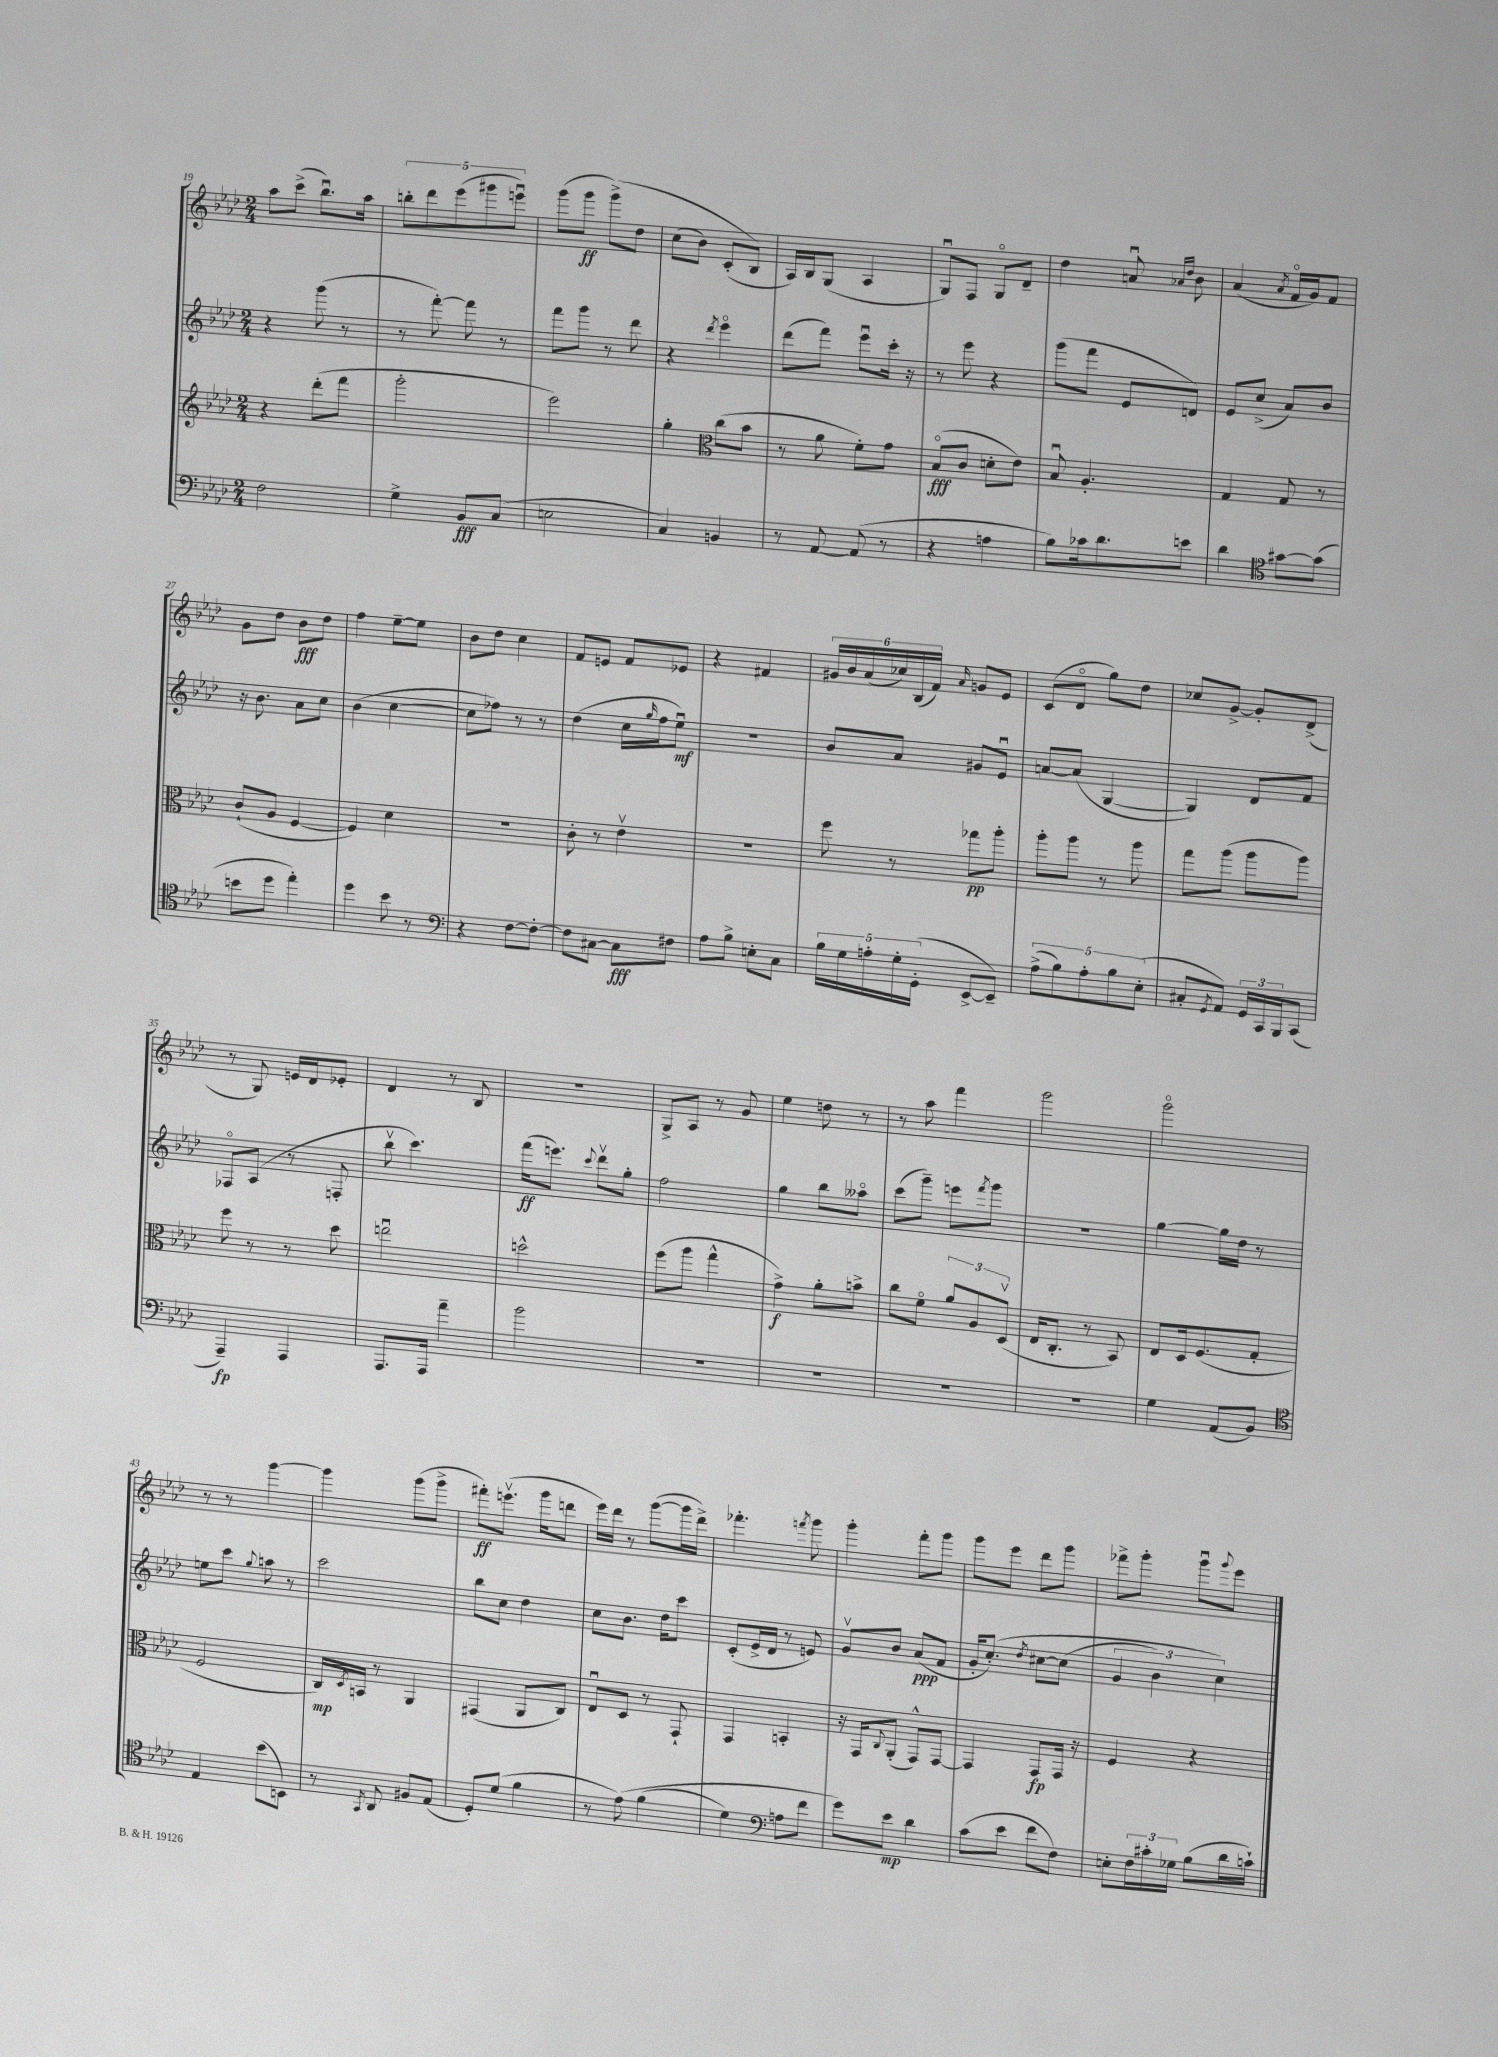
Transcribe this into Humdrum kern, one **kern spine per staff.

**kern	**dynam	**kern	**dynam	**kern	**dynam	**kern	**dynam
*part4	*part4	*part3	*part3	*part2	*part2	*part1	*part1
*staff4	*staff4	*staff3	*staff3	*staff2	*staff2	*staff1	*staff1
*clefF4	*	*clefG2	*	*clefG2	*	*clefG2	*
*k[b-e-a-d-]	*	*k[b-e-a-d-]	*	*k[b-e-a-d-]	*	*k[b-e-a-d-]	*
*M2/4	*	*M2/4	*	*M2/4	*	*M2/4	*
=19	=19	=19	=19	=19	=19	=19	=19
2F\	.	4r	.	4r	.	8aa-\L	.
.	.	.	.	.	.	(8ccc^\J	.
.	.	(8ddd-'\L	.	(8ggg\	.	8.bb-u\L)	.
.	.	8fff\J	.	8r	.	.	.
.	.	.	.	.	.	16aa-\Jk	.
=20	=20	=20	=20	=20	=20	=20	=20
4G^\	.	2ggg'\	.	8r	.	10bbn'\L	.
.	.	.	.	.	.	10ddd-\	.
.	.	.	.	[8fff'\)	.	.	.
.	.	.	.	.	.	(10eee-\	.
8BB-/L	fff	.	.	8fff\]	.	.	.
.	.	.	.	.	.	10ggg#X\	.
(8C/J	.	.	.	8r	.	.	.
.	.	.	.	.	.	10eeenu\J)	.
=21	=21	=21	=21	=21	=21	=21	=21
2En\	.	2eee-\)	.	8fff\L	.	(8ggg\L	.
.	.	.	.	8ggg\J	.	8ggg\J	ff
.	.	.	.	8r	.	(8ggg^\L)	.
.	.	.	.	8ddd-\	.	8dd-\J	.
=22	=22	=22	=22	=22	=22	=22	=22
4C/)	.	4gg'\	.	4r	.	(8cc\L	.
.	.	.	.	.	.	8b-\J)	.
*	*	*clefC3	*	*	*	*	*
.	.	.	.	8qddd-/	.	.	.
4BBn/	.	(8cc\L	.	4eee-\	.	(8c'/L	.
.	.	8b-\J	.	.	.	8B-/J)	.
=23	=23	=23	=23	=23	=23	=23	=23
8r	.	8r	.	(8ddd-\L	.	16A-/LL)	.
.	.	.	.	.	.	16B-/J	.
[8AA-/	.	8a-\	.	8fff\J)	.	(8G/J	.
(8AA-/]	.	8f'\L)	.	8eee-u\L	.	4A-/	.
8r	.	8g\J	.	16ccc'\Jk	.	.	.
.	.	.	.	16r	.	.	.
=24	=24	=24	=24	=24	=24	=24	=24
4r	.	(8B-/L	fff	8r	.	8Gu/L)	.
.	.	8c/J	.	8eee-\	.	8F/J	.
4An\	.	8dn'\L	.	4r	.	8G/L	.
.	.	8e-\J)	.	.	.	8d-~/J	.
=25	=25	=25	=25	=25	=25	=25	=25
8B-\L)	.	8B-u/	.	(8ggg\L	.	4dd-\	.
16c-X\k	.	4.A-'/	.	8fff\J	.	.	.
8.d-\	.	.	.	.	.	.	.
.	.	.	.	8e-/L	.	8anu/	.
.	.	.	.	.	.	16qqa-X/LL	.
.	.	.	.	.	.	16qqdd-/JJ	.
8en\J	.	.	.	8dn/J)	.	8b-\	.
=26	=26	=26	=26	=26	=26	=26	=26
4d-\	.	4G/	.	8e-/L	.	(4a-/	.
.	.	.	.	(8cc^/J	.	.	.
*clefC4	*	*	*	*	*	*	*
.	.	.	.	.	.	8qa-/	.
[8g#X\L	.	8G/	.	8a-/L)	.	16f/LL	.
.	.	.	.	.	.	16g/J)	.
(8g#\J]	.	8r	.	8b-/J	.	8f/J	.
!!LO:LB:g=z
=27	=27	=27	=27	=27	=27	=27	=27
8bn\L	.	(8c`/L	.	16r	.	8g\L	.
.	.	.	.	8.b-\	.	.	.
8dd-\J	.	8A-/J	.	.	.	8dd-\J	.
4ee-'\)	.	[4F/	.	8a-\L	.	8b-\L	fff
.	.	.	.	8cc\J	.	8dd-\J	.
=28	=28	=28	=28	=28	=28	=28	=28
4dd-\	.	4F/])	.	(4b-\	.	4ff\	.
8b-\	.	4d-\	.	[4cc\	.	[8ee-~\L	.
8r	.	.	.	.	.	8ee-\J]	.
=29	=29	=29	=29	=29	=29	=29	=29
*clefF4	*	*	*	*	*	*	*
4r	.	2r	.	8cc\L]	.	8b-\L	.
.	.	.	.	8ff-X\J)	.	8dd-\J	.
[8F\L	.	.	.	8r	.	4cc\	.
8F'\J_	.	.	.	8r	.	.	.
=30	=30	=30	=30	=30	=30	=30	=30
8F\L]	.	8c'\	.	(4dd-\	.	8f/L	.
[8C#X\J	.	8r	.	.	.	8en/J	.
8C#\L]	fff	4e-v\	.	16cc\LL	.	8f/L	.
.	.	.	.	16qqgg/	.	.	.
.	.	.	.	16ff\J	.	.	.
8F#X\J	.	.	.	8ee-u\J)	mf	8e-X/J	.
=31	=31	=31	=31	=31	=31	=31	=31
8A-\L	.	2r	.	2r	.	4r	.
8B-^\J	.	.	.	.	.	.	.
8En'\L	.	.	.	.	.	4f#X/	.
8C\J	.	.	.	.	.	.	.
=32	=32	=32	=32	=32	=32	=32	=32
20B-\LL	.	8ff\	.	8b-/L	.	24g#X/LL	.
.	.	.	.	.	.	24b-/	.
20G\	.	.	.	.	.	.	.
.	.	.	.	.	.	(24a-/	.
20An'\	.	.	.	.	.	.	.
.	.	8r	.	8a-/J	.	24cc-X/)	.
20G'\	.	.	.	.	.	.	.
.	.	.	.	.	.	(24B-/	.
(20GG'\JJ	.	.	.	.	.	.	.
.	.	.	.	.	.	24f/JJ)	.
.	.	.	.	.	.	16qqa-/	.
[8EE-^/L	.	8gg-X\L	pp	8g#X/L	.	8gn/L	.
8EE-~/J])	.	8aa-'\J	.	8e-u/J	.	8e-/J	.
=33	=33	=33	=33	=33	=33	=33	=33
(10A-^\L	.	8aa-'\L	.	[8an/L	.	(8c/L	.
10B-\)	.	.	.	.	.	.	.
.	.	8aa-\J	.	(8a/J]	.	8d-/J	.
10A-'\	.	.	.	.	.	.	.
.	.	8r	.	[4G/	.	8gg\L)	.
10B-\	.	.	.	.	.	.	.
.	.	8aa-\	.	.	.	8dd-\J	.
(10E-'\J	.	.	.	.	.	.	.
=34	=34	=34	=34	=34	=34	=34	=34
8C#X'/L	.	8gg\L	.	4G/])	.	8cc-X/L	.
8qGG/	.	.	.	.	.	.	.
8AA-/J)	.	(8aa-\J	.	.	.	[8g^/J	.
24GG/LL	.	8aa-\L	.	8d-/L	.	8g'/L]	.
24CC/	.	.	.	.	.	.	.
24BBB-/J	.	.	.	.	.	.	.
(8CC/J	.	8aa-\J)	.	8f/J	.	(8d-^/J	.
!!LO:LB:g=z
=35	=35	=35	=35	=35	=35	=35	=35
4AAA-~/)	fp	8ff\	.	8F-X/L	.	8r	.
.	.	8r	.	(8A-/J	.	8G/)	.
4AAA-/	.	8r	.	8r	.	16en/LL	.
.	.	.	.	.	.	16d-/J	.
.	.	8dd-\	.	8Fn'/	.	8e-X'/J	.
=36	=36	=36	=36	=36	=36	=36	=36
8.AAA-/L	.	2eenu\	.	8bb-v\	.	4d-/	.
.	.	.	.	4.ccc\)	.	.	.
16AAA-/Jk	.	.	.	.	.	.	.
4a-~\	.	.	.	.	.	8r	.
.	.	.	.	.	.	8B-/	.
=37	=37	=37	=37	=37	=37	=37	=37
2b-\	.	2ddn^^\	.	(16fff\KL	ff	2r	.
.	.	.	.	8.eeen\J)	.	.	.
.	.	.	.	8qqccc/	.	.	.
.	.	.	.	8ddd-v\L	.	.	.
.	.	.	.	8gg'\J	.	.	.
=38	=38	=38	=38	=38	=38	=38	=38
2r	.	(8ff\L	.	2ff\	.	8G^/L	.
.	.	8aa-\J	.	.	.	8A-/J	.
.	.	4gg^^\	.	.	.	8r	.
.	.	.	.	.	.	8g/	.
=39	=39	=39	=39	=39	=39	=39	=39
2r	.	4g^\)	f	4gg\	.	4ee-\	.
.	.	8a-'\L	.	8bb-\L	.	8ddn\	.
.	.	8bn^\J	.	8aa--X\J	.	8r	.
=40	=40	=40	=40	=40	=40	=40	=40
2r	.	8cc\L	.	(8ccc\L	.	8r	.
.	.	8f\J	.	8ggg~\J)	.	8aa-\	.
.	.	12a-/L	.	8eeen\L	.	4fff\	.
.	.	12A-/	.	.	.	.	.
.	.	.	.	8qfff/	.	.	.
.	.	.	.	8ggg\J	.	.	.
.	.	(12D-v/J	.	.	.	.	.
=41	=41	=41	=41	=41	=41	=41	=41
2r	.	16E-/KL	.	2r	.	2ggg\	.
.	.	8.C'/J	.	.	.	.	.
.	.	8r	.	.	.	.	.
.	.	8BB-/)	.	.	.	.	.
=42	=42	=42	=42	=42	=42	=42	=42
4G\	.	8E-/L	.	[4gg\	.	2ggg\	.
.	.	16D-/k	.	.	.	.	.
.	.	(8.F/	.	.	.	.	.
(8AA-/L	.	.	.	16gg\LL]	.	.	.
.	.	.	.	16dd-\JJ	.	.	.
8BB-/J)	.	8G'/J	.	8r	.	.	.
!!LO:LB:g=z
=43	=43	=43	=43	=43	=43	=43	=43
*clefC4	*	*	*	*	*	*	*
4E-/	.	2F/	.	8een\L	.	8r	.
.	.	.	.	8ccc\J	.	8r	.
.	.	.	.	8qqgg/	.	.	.
(8b-\L	.	.	.	8aan\	.	[4ggg\	.
8BBn\J)	.	.	.	8r	.	.	.
=44	=44	=44	=44	=44	=44	=44	=44
8r	.	16C/LL)	mp	2ccc\	.	4ggg\]	.
.	.	8qD-/	.	.	.	.	.
.	.	16BBn/JJ	.	.	.	.	.
8qGG/	.	.	.	.	.	.	.
8AA-/	.	8r	.	.	.	.	.
8F#X/L	.	4AA-/	.	.	.	(8ggg\L	.
(8E-/J	.	.	.	.	.	8ggg^\J	.
=45	=45	=45	=45	=45	=45	=45	=45
8D-'/L)	.	(4GG#X/	.	8bb-\L	.	8fff#X'\L)	ff
(8d-/J	.	.	.	8cc\J	.	(8.eeenv\J	.
4f\	.	8AA-/L	.	4dd-\	.	.	.
.	.	.	.	.	.	16ggg\KL	.
.	.	8C/J)	.	.	.	8dddn\J	.
=46	=46	=46	=46	=46	=46	=46	=46
8r	.	8E-u/L	.	8cc\L	.	16eee-\LL)	.
.	.	.	.	.	.	16ddd-\JJ	.
(8e-\)	.	8D-/J	.	8.b-\J	.	8r	.
(4f\	.	8r	.	.	.	([8ggg\L	.
.	.	.	.	16dd-\KL	.	.	.
.	.	8GG`/	.	8ccc\J	.	16ggg\L]	.
.	.	.	.	.	.	16ddd-^\JJ)	.
=47	=47	=47	=47	=47	=47	=47	=47
4d-\)	.	4GG/	.	(8c'/L	.	4.fff-X'\	.
.	.	.	.	16e-^/L	.	.	.
.	.	.	.	16d-/JJ	.	.	.
*clefF4	*	*	*	*	*	*	*
8An\L	.	4BBn'/	.	8r	.	.	.
.	.	.	.	.	.	8qfffn/	.
8f\J	.	.	.	8en/)	.	8ggg\	.
=48	=48	=48	=48	=48	=48	=48	=48
8g\L)	.	16r	.	8gv/L	.	4ggg'\	.
.	.	16GG/KL	.	.	.	.	.
.	.	8qqC/	.	.	.	.	.
8e-\J	mp	(8AA-'/J	.	8b-/J	.	.	.
4d-\	.	8GG^^/L)	.	(8a-/L	ppp	8fff'\L	.
.	.	[8GG/J	.	8f/J	.	8ggg\J	.
=49	=49	=49	=49	=49	=49	=49	=49
(8c\L	.	4GG/]	.	16g'/KL	.	8ggg\L	.
.	.	.	.	(8.cc'/J)	.	.	.
8e-\J	.	.	.	.	.	8eee-\J	.
.	.	.	.	8qdd-/	.	.	.
8f\L	.	8GG/L	fp	[8cc#X\L	.	8ddd-\L	.
8F\J)	.	16GG/Jk	.	(8cc#\J]	.	8ggg\J	.
.	.	16r	.	.	.	.	.
=50	=50	=50	=50	=50	=50	=50	=50
8En'\L	.	4F/	.	6g/	.	8fff-X^\L	.
24F\L	.	.	.	.	.	8ggg'\J	.
24c#X'\	.	.	.	6b-\)	.	.	.
24G-X\JJ	.	.	.	.	.	.	.
(8B-\L	.	4r	.	.	.	8gggu\L	.
.	.	.	.	6cc\)	.	.	.
.	.	.	.	.	.	8qqggg/	.
16d-\L	.	.	.	.	.	8eee-\J	.
16cn`\JJ)	.	.	.	.	.	.	.
==	==	==	==	==	==	==	==
*-	*-	*-	*-	*-	*-	*-	*-
